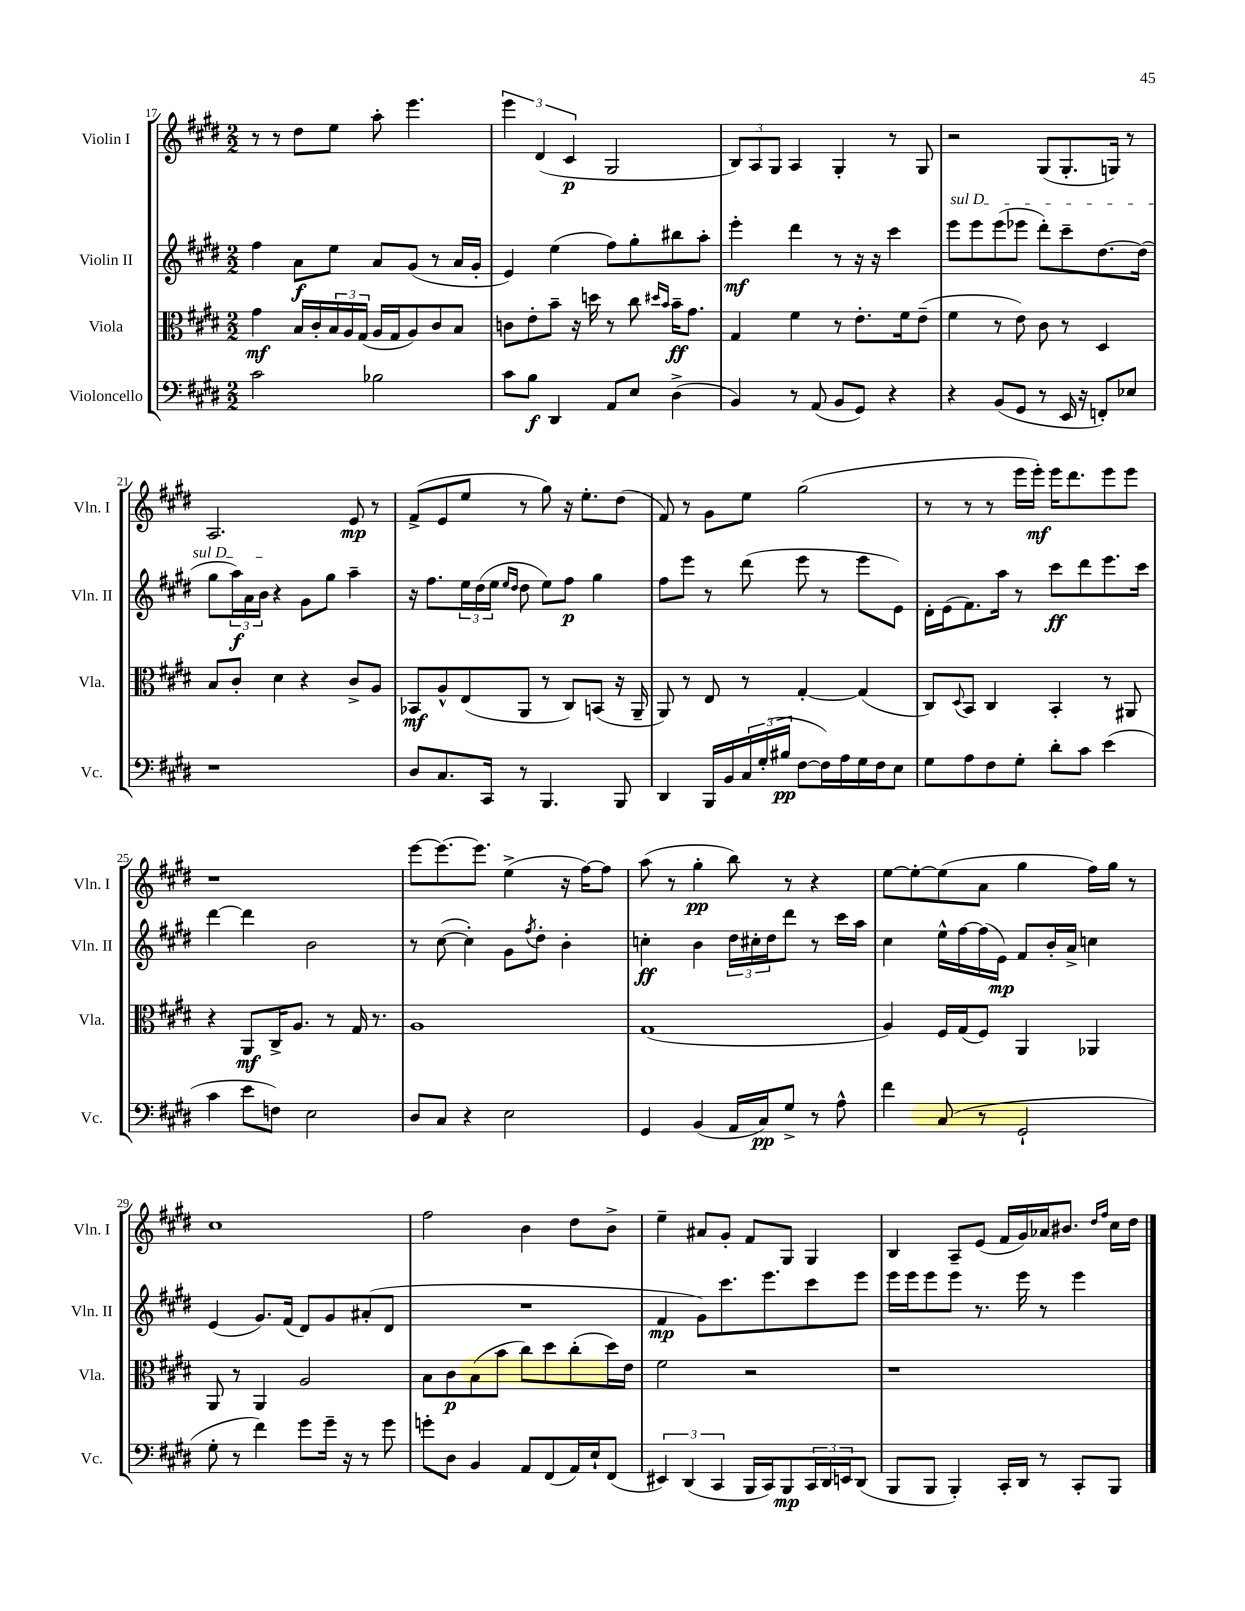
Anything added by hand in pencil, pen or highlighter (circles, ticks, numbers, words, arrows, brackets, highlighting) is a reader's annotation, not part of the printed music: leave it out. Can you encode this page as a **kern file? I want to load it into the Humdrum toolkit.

**kern	**kern	**kern	**kern
*staff4	*staff3	*staff2	*staff1
*clefF4	*clefC3	*clefG2	*clefG2
*k[f#c#g#d#]	*k[f#c#g#d#]	*k[f#c#g#d#]	*k[f#c#g#d#]
*M2/2	*M2/2	*M2/2	*M2/2
2c#\	4g#\	4ff#\	8r
.	.	.	8r
.	16B/LL	8a\L	8dd#\L
.	16c#'/	.	.
.	24B/	8ee\J	8ee\J
.	24A/	.	.
.	(24G#/JJ	.	.
2B-\	16A/LL	8a/L	8aa'\
.	16G#/J	.	.
.	8A/)	(8g#/J	4.eee\
.	8c#/	8r	.
.	8B/J	16a/LL	.
.	.	16g#'/JJ	.
=	=	=	=
8c#\L	8c\L	4e/)	6eee\
8B\J	8e'\	.	.
.	.	.	(6d#/
4DD#/	8b~\J	(4ee\	.
.	.	.	6c#/
.	16r	.	.
.	16dd\	.	.
8AA/L	8r	8ff#\L)	2G#/
8E/J	8cc#\	8gg#'\	.
.	16qqdd#/LL	.	.
.	16qqb/JJ	.	.
(4D#^\	16b~\LK	8bb#\	.
.	8.g#\J	.	.
.	.	8aa'\J	.
=	=	=	=
4BB/)	4G#/	4eee'\	12B/L)
.	.	.	12A/
.	.	.	12G#/J
8r	4f#\	4ddd#\	4A/
(8AA/	.	.	.
8BB/L	8r	8r	4G#'/
8GG#/J)	8.e'\L	16r	.
.	.	16r	.
4r	.	4ccc#\	8r
.	16f#\k	.	.
.	(8e~\J	.	8G#/
=	=	=	=
4r	4f#\	8eee\L	2r
.	.	8eee\	.
(8BB/L	8r	(8eee\	.
8GG#/J	8e\)	8eee-\J	.
8r	8c#\	8ddd#'\L)	(8G#/L
16EE/	8r	8ccc#~\	8.G#'/
16r	.	.	.
8FF'/L)	4D#/	[8.dd#\	.
.	.	.	16G/Jk)
8E-/J	.	.	8r
.	.	(16dd#\]Jk	.
=	=	=	=
1r	8B/L	8gg#\L	2.A/
.	8c#'/J	24aa\L)	.
.	.	24a\	.
.	.	24b\JJ	.
.	4d#\	4r	.
.	4r	8g#\L	.
.	.	8gg#\J	.
.	8c#^/L	4aa~\	8e/
.	8A/J	.	8r
=	=	=	=
8D#/L	8BB-/L	16r	(8f#^/L
.	.	8.ff#\L	.
8.C#/	8A^^/	.	8e/
.	(8E/	24ee\L	8ee/J
.	.	(24dd#\	.
16CC#/Jk	.	.	.
.	.	24ee\JJ	.
.	.	16qqee/LL	.
.	.	16qqdd#/JJ	.
8r	8AA/J	8dd#\	8r
4.BBB/	8r	8ee\L)	8gg#\)
.	8C#/L)	8ff#\J	16r
.	.	.	8.ee'\L
.	(8BB/J	4gg#\	.
8BBB/	16r	.	(8dd#\J
.	16AA~/	.	.
=	=	=	=
4DD#/	8AA/)	8ff#\L	8f#/)
.	8r	8eee\J	8r
16BBB/LL	8E/	8r	8g#\L
16BB/	.	.	.
24C#/	8r	(8ddd#\	8ee\J
(24G#'/	.	.	.
24B#/JJ	.	.	.
[8F#\L	[4G#'/	8eee\	(2gg#\
16F#\]L)	.	8r	.
16A\	.	.	.
16G#\	(4G#/]	8eee\L	.
16F#\J	.	.	.
8E\J	.	8e\J)	.
=	=	=	=
8G#\L	8C#/L)	16d#'\LL	8r
.	.	(16e\J	.
.	8qqD#/	.	.
8A\	8BB/J	8.f#\)	8r
8F#\	4C#/	.	8r
.	.	16aa\Jk	.
8G#'\J	.	8r	16eee\LL
.	.	.	16eee'\JJ)
8d#'\L	4BB'/	8ccc#\L	16eee\LK
.	.	.	8.ddd#\
8c#\J	.	8ddd#\	.
(4e\	8r	8.eee\	8eee\
.	8AA#/	.	8eee\J
.	.	16ccc#\Jk	.
=	=	=	=
4c#\	4r	[4ddd#\	1r
8e\L	8AA/L	4ddd#\]	.
8F\J)	16C#^/K	.	.
.	8.A/J	.	.
2E\	.	2b\	.
.	8r	.	.
.	16G#/	.	.
.	8.r	.	.
=	=	=	=
8D#/L	1A	8r	[8eee\L
8C#/J	.	([8cc#\	8.eee\_
4r	.	4cc#'\])	.
.	.	.	8.eee\]J
2E\	.	8g#\L	(4ee^\
.	.	8qff#/	.
.	.	8dd#'\J	.
.	.	4b'\	16r
.	.	.	[16ff#\LK)
.	.	.	8ff#\]J
=	=	=	=
4GG#/	(1G#	4cc'\	(8aa\
.	.	.	8r
(4BB/	.	4b\	4gg#'\
16AA/LL	.	24dd#\LL	8bb\)
.	.	24cc#'\	.
16C#/J)	.	.	.
.	.	24dd#\J	.
8G#^/J	.	8ddd#\J	8r
8r	.	8r	4r
8A^^\	.	16ccc#\LL	.
.	.	16aa\JJ	.
=	=	=	=
4f#\	4A/)	4cc#\	[8ee\L
.	.	.	8ee'\_
(8C#/	16F#/LL	16ee^^\LL	(8ee\]
.	(16G#/J	[16ff#\	.
8r	8F#/J)	(16ff#\]	8a\J
.	.	16e\JJ)	.
2GG#`/	4AA/	8f#/L	4gg#\
.	.	16b'/L	.
.	.	16a^/JJ	.
.	4AA-/	4cc\	16ff#\LL)
.	.	.	16gg#\JJ
.	.	.	8r
=	=	=	=
8G#'\	8AA/	(4e/	1cc#
8r	8r	.	.
4f#\)	4AA/	8.g#/L)	.
.	.	(16f#/Jk	.
8g#\L	2A/	8d#/L)	.
16g#~\Jk	.	8g#/	.
16r	.	.	.
8r	.	(8a#'/	.
8g#\	.	8d#/J	.
=	=	=	=
8g'\L	8B\L	1r	2ff#\
8D#\J	8c#\	.	.
4BB/	(8B\	.	.
.	8b\J	.	.
8AA/L	8cc#\L)	.	4b\
(8FF#/	8dd#\	.	.
16AA/L)	(8cc#'\	.	8dd#\L
16E`/J	.	.	.
(8FF#/J	16dd#\L)	.	8b^\J
.	16e\JJ	.	.
=	=	=	=
6EE#/)	2f#\	4f#/	4ee~\
(6DD#/	.	.	.
.	.	8g#\L)	8a#/L
6CC#/	.	.	.
.	.	8.ccc#\	8g#'/J
16BBB/LL	2r	.	8f#/L
16CC#/J)	.	8.eee\	.
8BBB/	.	.	8G#/J
24CC#/L	.	8ccc#\	4G#/
24DD#/	.	.	.
24EE/J	.	.	.
(8DD#/J	.	8eee\J	.
=	=	=	=
8BBB/L	1r	16eee\LL	4B/
.	.	16eee\J	.
8BBB/J	.	8eee\	.
4BBB'/)	.	8eee\J	8A~/L
.	.	8.r	(8e/J
16CC#'/LL	.	.	16f#/LL
16DD#/JJ	.	16eee\	16g#/)
8r	.	8r	16a-/J
.	.	.	8.b#/J
8CC#'/L	.	4eee\	.
.	.	.	16qqdd#/LL
.	.	.	16qqff#/JJ
8BBB/J	.	.	16cc#\LL
.	.	.	16dd#\JJ
==	==	==	==
*-	*-	*-	*-
